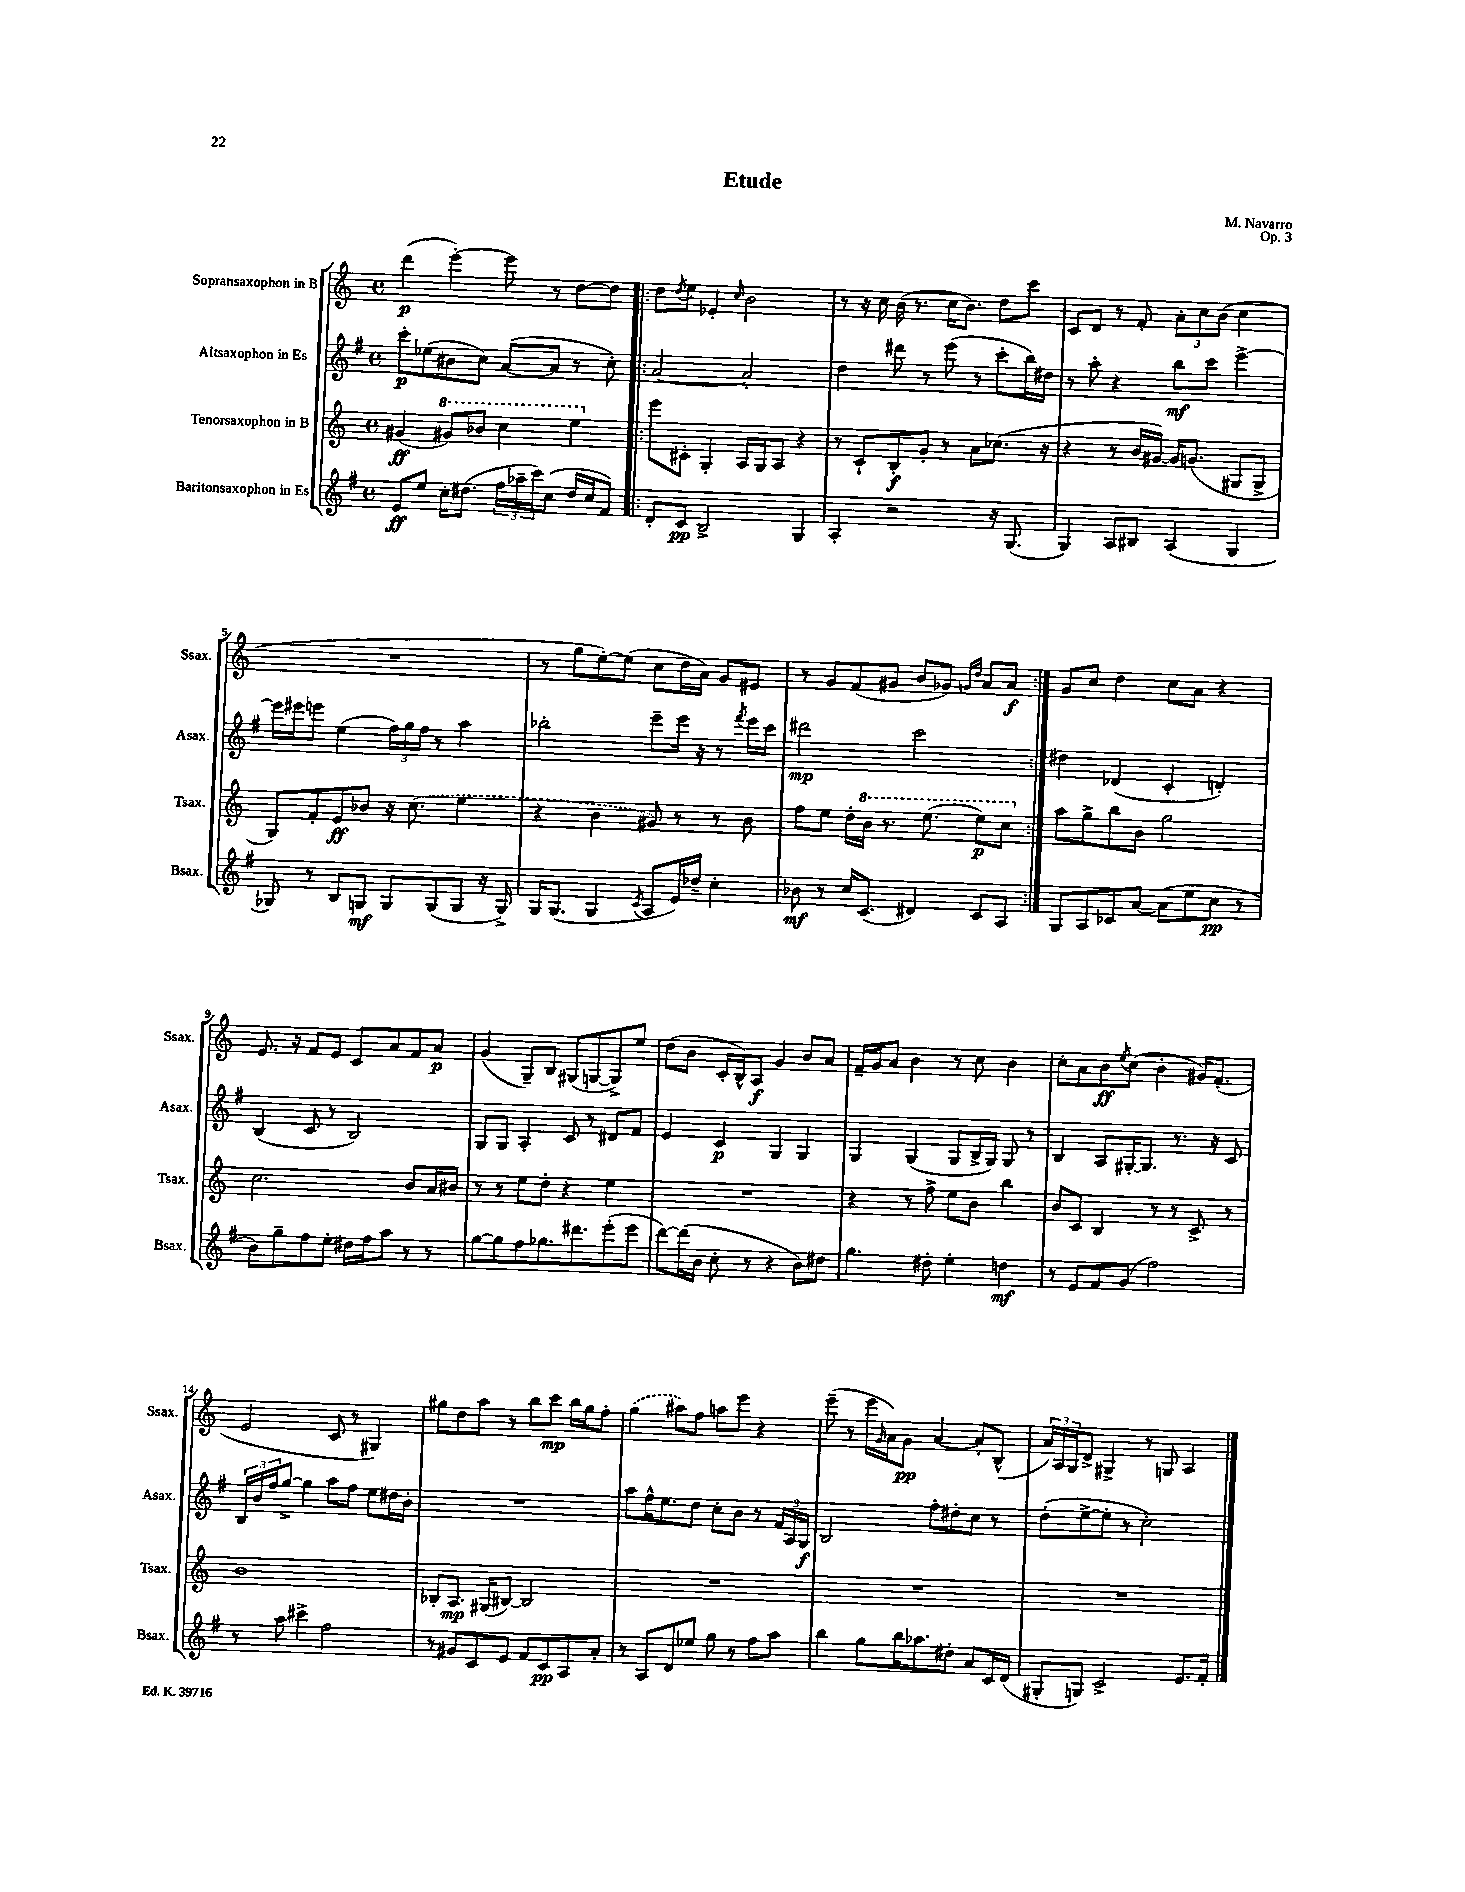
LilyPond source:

\header { title = "Etude" composer = "M. Navarro" opus = "Op. 3" }
<<
\new StaffGroup <<
\new Staff = "s0" \with { instrumentName = "Sopransaxophon in B" shortInstrumentName = "Ssax." } {
    \clef treble \key c \major \defaultTimeSignature \time 4/4
    d'''4\p( e'''4~-.) e'''8 r8 d''8~ d''8 |
    \repeat volta 2 { d''8 \acciaccatura { d''8 } e''8 ees'4-. \grace { c''16 } b'2 |
    r8 r16 c''16 b'16( r8. c''16 b'8.) d''8 c'''8 |
    c'8 d'8 r8 f'8-. \tuplet 3/2 { a'8-. c''8 b'8( } c''4 |
    R1 |
    r8 g''8 e''8~-.) e''8( c''8 d''16 a'16) g'8 eis'8 |
    r8 g'8 f'8( gis'8 b'8 ges'8) \grace { g'16 d''16 } a'8 a'8\f | }
    g'8 c''8 d''4 c''8 a'8 r4 |
    e'8. r16 f'8 e'8 c'8 a'8 f'8 a'8\p |
    g'4( g8--) b8 gis8( g8~ g8->) e''8 |
    d''8( b'8 c'16-. b16-^) a8\f g'4 b'8 a'8 |
    f'16-- g'16 a'8 b'4 r8 c''8 b'4 |
    c''8-. a'8 b'8\ff \acciaccatura { e''8 } c''8( b'4-. gis'16) f'8.-.( |
    e'2 c'8 r8 gis4) |
    gis''8 d''8 a''8 r8 b''8 c'''8\mp b''16 gis''16 f''8-. |
    \once \slurDashed g''4( ais''8) f''8 a''8 e'''8 r4 |
    e'''8--( r8 e'''16 \grace { g'16 } a'16) g'8\pp a'4~ a'8-. b8-^( |
    \tuplet 3/2 { a'16) a16 g16 } d'8-> gis4-> r8 g8 a4 \bar "|." |
}
\new Staff = "s1" \with { instrumentName = "Altsaxophon in Es" shortInstrumentName = "Asax." } {
    \clef treble \key g \major \defaultTimeSignature \time 4/4
    c'''8-.\p ees''8( bis'8 c''8) a'8~( a'8 r8 c''8-.) |
    \repeat volta 2 { a'2~ a'2-. |
    d''4 dis'''8 r8 e'''8( r8 c'''8-. b''16) dis''16 |
    r8 a''8-. r4 b''8\mf c'''8 e'''4~-> |
    e'''16 eis'''16 e'''8 e''4( \tuplet 3/2 { fis''16) g''16 fis''16 } r8 a''4 |
    bes''2-. e'''8-- e'''16 r16 r8 \acciaccatura { fis'''8 } e'''16 c'''16 |
    dis'''2\mp c'''2 | }
    dis''4 des'4( c'4-. d'4-.) |
    b4( c'8 r8 b2) |
    g8 g8 a4-. c'8 r8 dis'8 fis'8 |
    e'4 c'4\p g4 g4 |
    g4 g4( g8 b16-> g16) g8 r8 |
    b4 a8 gis16~-. gis8. r8. r16 c'8 |
    \tuplet 3/2 { b16 b'16 fis''16 } g''8~-> g''4 a''8 fis''8 e''8 dis''16 b'16-. |
    R1 |
    a''8 fis''16-^ e''8. d''8 c''8-. b'8 r8 \tuplet 3/2 { fis'16 a16 g16\f } |
    b2 fis''8-. dis''8-. c''8 r8 |
    d''8-.( e''8~-> e''8-. r8 c''2-.) \bar "|." |
}
\new Staff = "s2" \with { instrumentName = "Tenorsaxophon in B" shortInstrumentName = "Tsax." } {
    \clef treble \key c \major \defaultTimeSignature \time 4/4
    gis'4\ff( \ottava #1 gis''8) bes''8 c'''4 e'''4 \ottava #0 |
    \repeat volta 2 { e'''8 cis'8-. g4-. a16 g16 a8 r4 |
    r8 c'8-! b8-.\f g'8-. r8 a'8 ces''8.( r16 |
    r4 r8 b'16 gis'16~) gis'16 g'8.( gis8 gis8-> |
    g8) f'8-. e'8\ff bes'8 r16 \once \slurDashed c''8.( e''4 |
    r4 b'4 gis'8) r8 r8 b'8 |
    f''8 e''8 d''16-. \ottava #1 b''16 r8. e'''8.( e'''8\p) c'''8 \ottava #0 | }
    a''8 g''8-> b''8 b'8 g''2 |
    c''2. b'8 a'16 bis'16 |
    r8 r8 e''8 d''8-. r4 e''4 |
    R1 |
    r4 r8 f''8-> e''8 b'8 b''4 |
    b'8 c'8 b4 r8 r8 c'8-> r8 |
    b'1 |
    bes8-. a8.\mp gis16( bis8~) bis2 |
    R1 |
    R1 |
    R1 \bar "|." |
}
\new Staff = "s3" \with { instrumentName = "Baritonsaxophon in Es" shortInstrumentName = "Bsax." } {
    \clef treble \key g \major \defaultTimeSignature \time 4/4
    e'8\ff e''8 c''16-. dis''8.( \tuplet 3/2 { fis''16 aes''16-- c'''16) } c''8( dis''16 c''16 fis'8) |
    \repeat volta 2 { d'8-. c'8\pp b2-> g4 |
    a4-. r2 r16 g8.( |
    g4) a8 bis8 a4( g4 |
    ges8) r8 b8 g8\mf g8 g8( g8 r16 g16->) |
    g16 g8.( g4 \acciaccatura { c'8 } a8 e'16) des''16-- c''4-. |
    bes'8\mf r8 c''16 c'8.( dis'4) c'8 a8 | }
    g8 a8 ces'8 a'8~ a'8( e''8 c''8\pp r8 |
    b'8) g''8-- fis''8 e''8-. dis''16 fis''16 a''8 r8 r8 |
    g''8~ g''8 fis''8 ges''8. dis'''8. e'''8-.( e'''8 |
    d'''8~) d'''16( b'16 c''8-. r8 r4 b'8) dis''8 |
    g''4. dis''8-. e''4-. d''4\mf |
    r8 e'8 fis'8 g'8( fis''2) |
    r8 a''8 cis'''4-> fis''2 |
    r8 gis'8 c'8 e'8 fis'8 c'8\pp a8 a'8-. |
    r8 a8 d'8 ees''8 g''8 r8 fis''8 a''8 |
    b''4 g''8 b''16 aes''8. dis''8-. a'8 c'16 d'16( |
    gis8-. g8) c'2-> e'8. fis'16-. \bar "|." |
}
>>
>>
